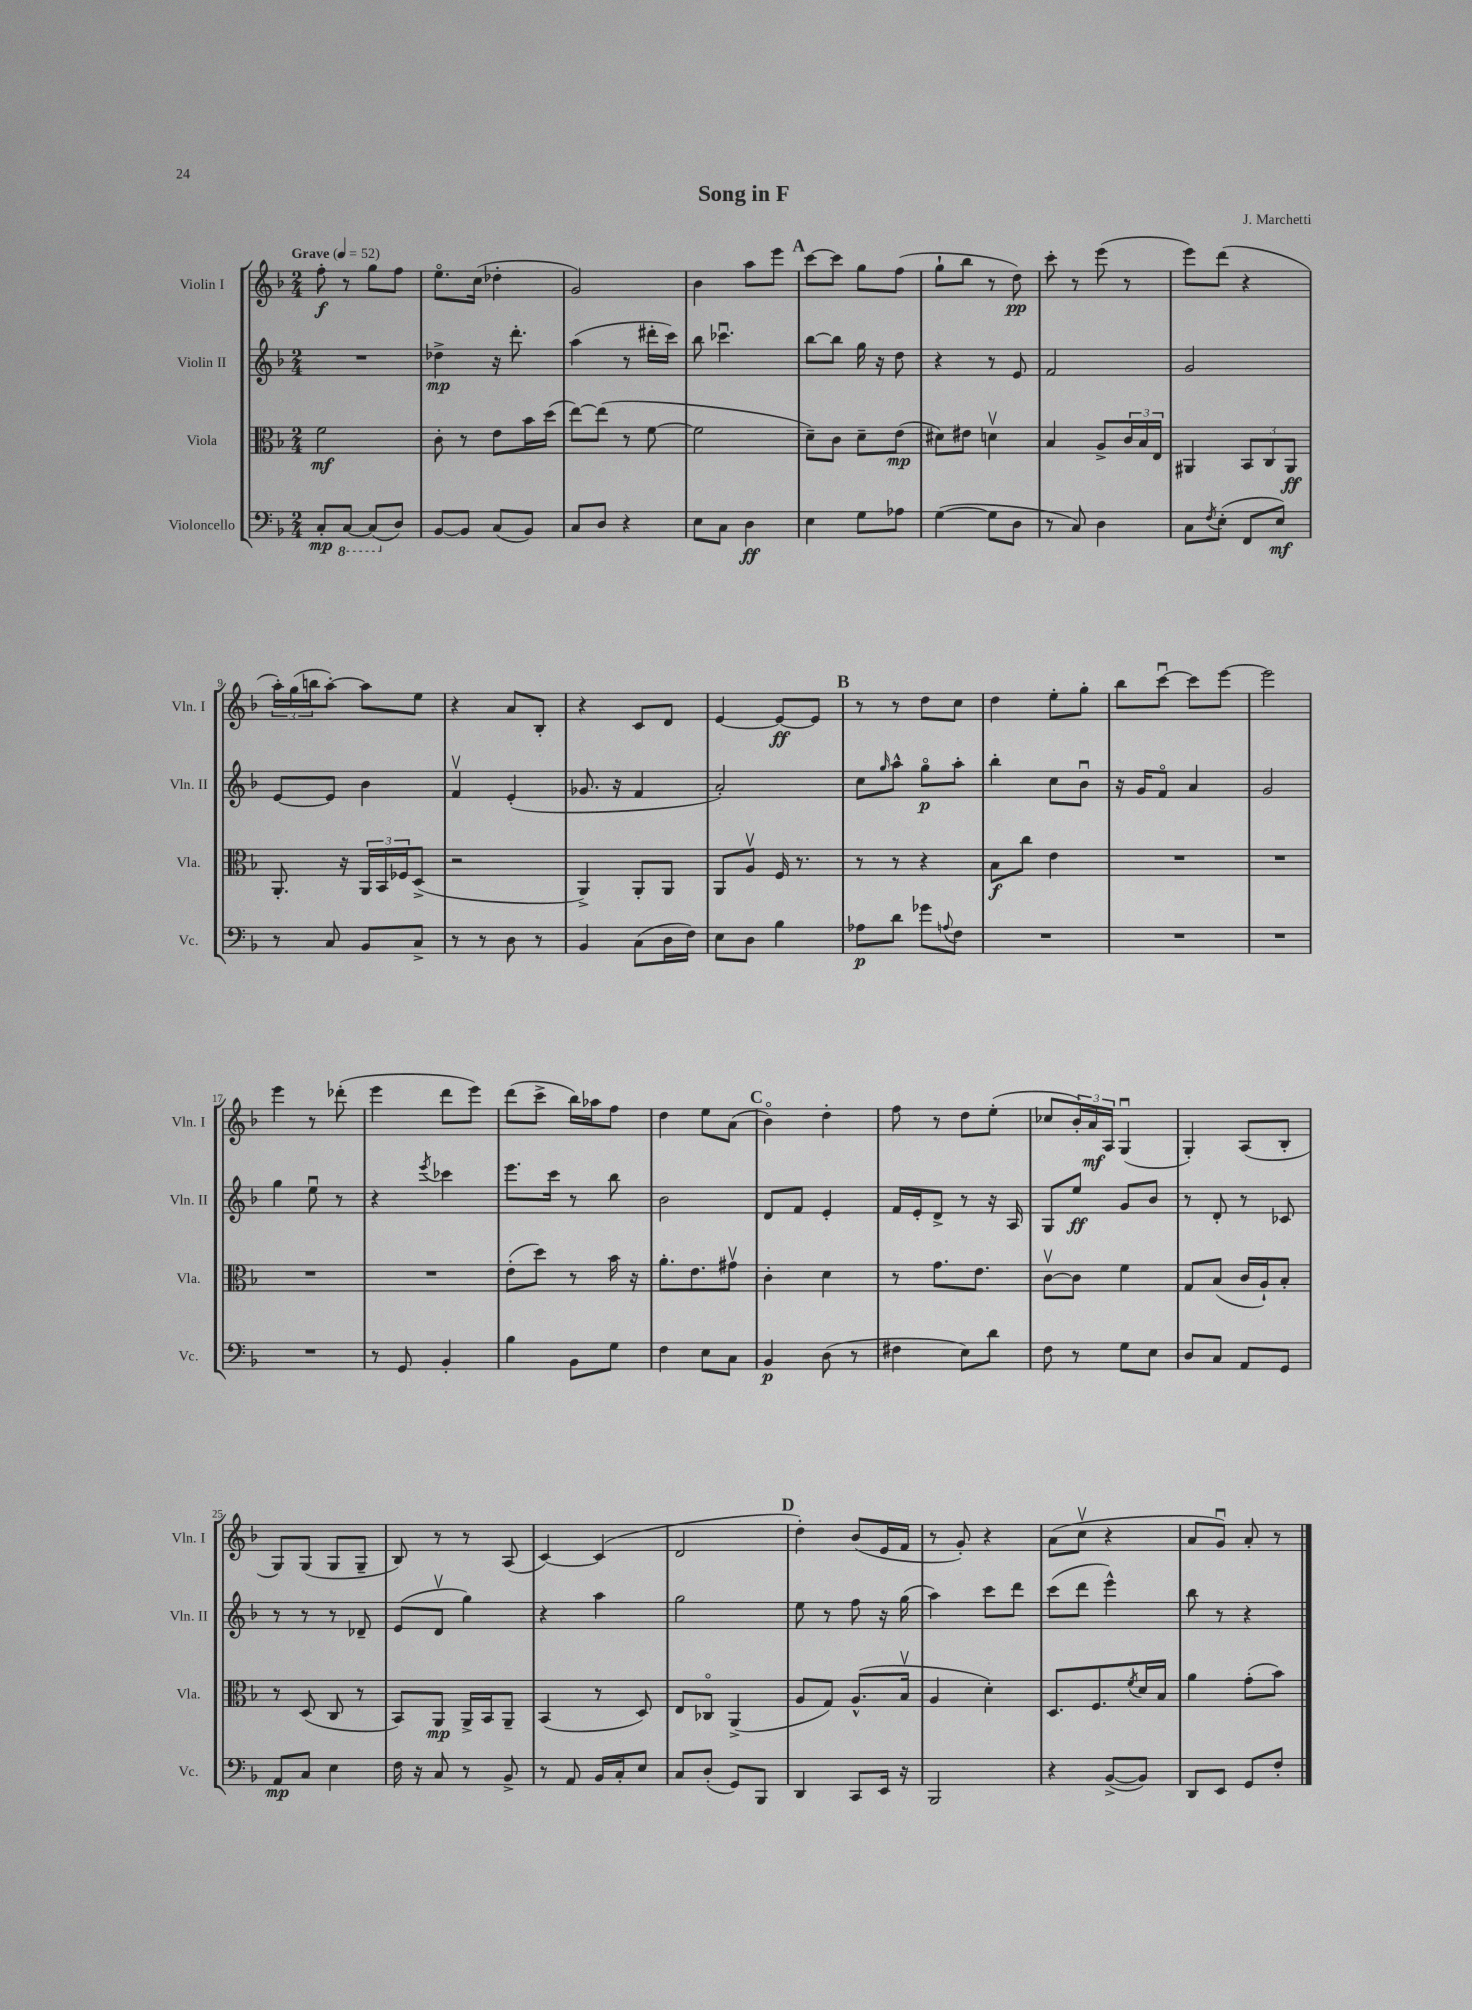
\header { title = "Song in F" composer = "J. Marchetti" }
<<
\new StaffGroup <<
\new Staff = "s0" \with { instrumentName = "Violin I" shortInstrumentName = "Vln. I" } {
    \clef treble \key f \major \numericTimeSignature \time 2/4 \tempo "Grave" 4 = 52
    f''8-.\f r8 g''8 f''8 |
    e''8.\flageolet c''16( des''4-. |
    g'2) |
    bes'4 a''8 e'''8 |
    \mark \markup { \bold "A" } c'''8~ c'''8 g''8 f''8( |
    g''8-! bes''8 r8 d''8\pp) |
    c'''8-. r8 e'''8( r8 |
    e'''8) d'''8( r4 |
    \tuplet 3/2 { a''16-.) g''16( b''16 } a''8~-.) a''8 e''8 |
    r4 a'8 bes8-. |
    r4 c'8 d'8 |
    e'4~ e'8~\ff e'8 |
    \mark \markup { \bold "B" } r8 r8 d''8 c''8 |
    d''4 e''8-. g''8-. |
    bes''8 c'''8~\downbow c'''8 e'''8~ |
    e'''2 |
    e'''4 r8 des'''8-.( |
    e'''4 d'''8 e'''8) |
    d'''8( c'''8-> bes''16) aes''16 f''8 |
    d''4 e''8 a'8( |
    \mark \markup { \bold "C" } bes'4\flageolet) d''4-. |
    f''8 r8 d''8 e''8-.( |
    ces''8 \tuplet 3/2 { bes'16-.) a'16\mf a16 } g4\downbow( |
    g4-.) a8( bes8-. |
    g8) g8( g8 g8-- |
    bes8) r8 r8 a8( |
    c'4~) c'4( |
    d'2 |
    \mark \markup { \bold "D" } d''4-.) bes'8( e'16 f'16 |
    r8 g'8-.) r4 |
    a'8( c''8\upbow r4 |
    a'8 g'8\downbow) a'8-. r8 \bar "|." |
}
\new Staff = "s1" \with { instrumentName = "Violin II" shortInstrumentName = "Vln. II" } {
    \clef treble \key f \major \numericTimeSignature \time 2/4
    R2 |
    des''4->\mp r16 d'''8.-. |
    a''4( r8 dis'''16-. c'''16) |
    bes''8 ces'''4.\downbow |
    \mark \markup { \bold "A" } bes''8~ bes''8 g''16 r16 d''8 |
    r4 r8 e'8 |
    f'2 |
    g'2 |
    e'8~ e'8 bes'4 |
    f'4\upbow e'4-.( |
    ges'8. r16 f'4 |
    a'2-.) |
    \mark \markup { \bold "B" } c''8 \grace { g''16 } a''8-^ g''8\flageolet\p a''8-. |
    bes''4-. c''8 bes'8\downbow |
    r16 g'16 f'8\flageolet a'4 |
    g'2 |
    g''4 e''8\downbow r8 |
    r4 \acciaccatura { e'''8 } ces'''4 |
    e'''8. c'''16 r8 bes''8 |
    bes'2 |
    \mark \markup { \bold "C" } d'8 f'8 e'4-. |
    f'16 e'16-. d'8-> r8 r16 a16 |
    g8 e''8\ff g'8 bes'8 |
    r8 d'8-. r8 ces'8 |
    r8 r8 r8 des'8-- |
    e'8( d'8\upbow g''4) |
    r4 a''4 |
    g''2 |
    \mark \markup { \bold "D" } e''8 r8 f''8 r16 g''16( |
    a''4) c'''8 d'''8 |
    c'''8( d'''8 e'''4-^) |
    bes''8 r8 r4 \bar "|." |
}
\new Staff = "s2" \with { instrumentName = "Viola" shortInstrumentName = "Vla." } {
    \clef alto \key f \major \numericTimeSignature \time 2/4
    f'2\mf |
    c'8-. r8 e'8 bes'16 d''16( |
    e''8~) e''8( r8 f'8~ |
    f'2 |
    \mark \markup { \bold "A" } d'8--) c'8 d'8-- e'8\mp( |
    dis'8) eis'8 d'4\upbow |
    bes4 a8-> \tuplet 3/2 { c'16 bes16 e16 } |
    ais,4 \tuplet 3/2 { bes,8 c8 ais,8\ff } |
    a,8.-. r16 \tuplet 3/2 { a,16 bes,16 fes16 } d8->( |
    r2 |
    a,4->) a,8-. a,8 |
    a,8 a8\upbow f16 r8. |
    \mark \markup { \bold "B" } r8 r8 r4 |
    bes8\f c''8 e'4 |
    R2 |
    R2 |
    R2 |
    R2 |
    e'8-.( d''8) r8 bes'16 r16 |
    a'8.-. e'8. gis'8\upbow |
    \mark \markup { \bold "C" } c'4-. d'4 |
    r8 g'8. e'8. |
    c'8~\upbow c'8 f'4 |
    g8 bes8( c'16 a16-!) bes8-. |
    r8 d8( c8 r8 |
    bes,8) a,8\mp a,16-> bes,16 a,8-- |
    bes,4( r8 d8) |
    e8 ces8\flageolet a,4->( |
    \mark \markup { \bold "D" } a8 g8) a8.-^( bes16\upbow |
    a4 d'4-.) |
    d8. f8. \acciaccatura { f'8 } d'16 bes16 |
    a'4 g'8-.( bes'8) \bar "|." |
}
\new Staff = "s3" \with { instrumentName = "Violoncello" shortInstrumentName = "Vc." } {
    \clef bass \key f \major \numericTimeSignature \time 2/4
    c8-.\mp \ottava #-1 c,8~ c,8( \ottava #0 d8) |
    bes,8~ bes,8 c8( bes,8) |
    c8 d8 r4 |
    e8 c8 d4\ff |
    \mark \markup { \bold "A" } e4 g8 aes8 |
    g4~( g8 d8 |
    r8 c8) d4 |
    c8 \acciaccatura { f8 } e8-.( f,8 e8\mf) |
    r8 c8 bes,8 c8-> |
    r8 r8 d8 r8 |
    bes,4 c8( d16 f16) |
    e8 d8 bes4 |
    \mark \markup { \bold "B" } aes8\p d'8 ges'8 \appoggiatura { a8 } f8 |
    R2 |
    R2 |
    R2 |
    R2 |
    r8 g,8 bes,4-. |
    bes4 bes,8 g8 |
    f4 e8 c8 |
    \mark \markup { \bold "C" } bes,4\p d8( r8 |
    fis4 e8) d'8 |
    f8 r8 g8 e8 |
    d8 c8 a,8 g,8 |
    a,8\mp c8 e4 |
    f16 r16 c8 r8 bes,8-> |
    r8 a,8 bes,16 c16-. e8 |
    c8 d8-.( g,8) bes,,8 |
    \mark \markup { \bold "D" } d,4 c,8 e,16 r16 |
    bes,,2 |
    r4 bes,8~->( bes,8) |
    d,8 e,8 g,8 f8-. \bar "|." |
}
>>
>>
